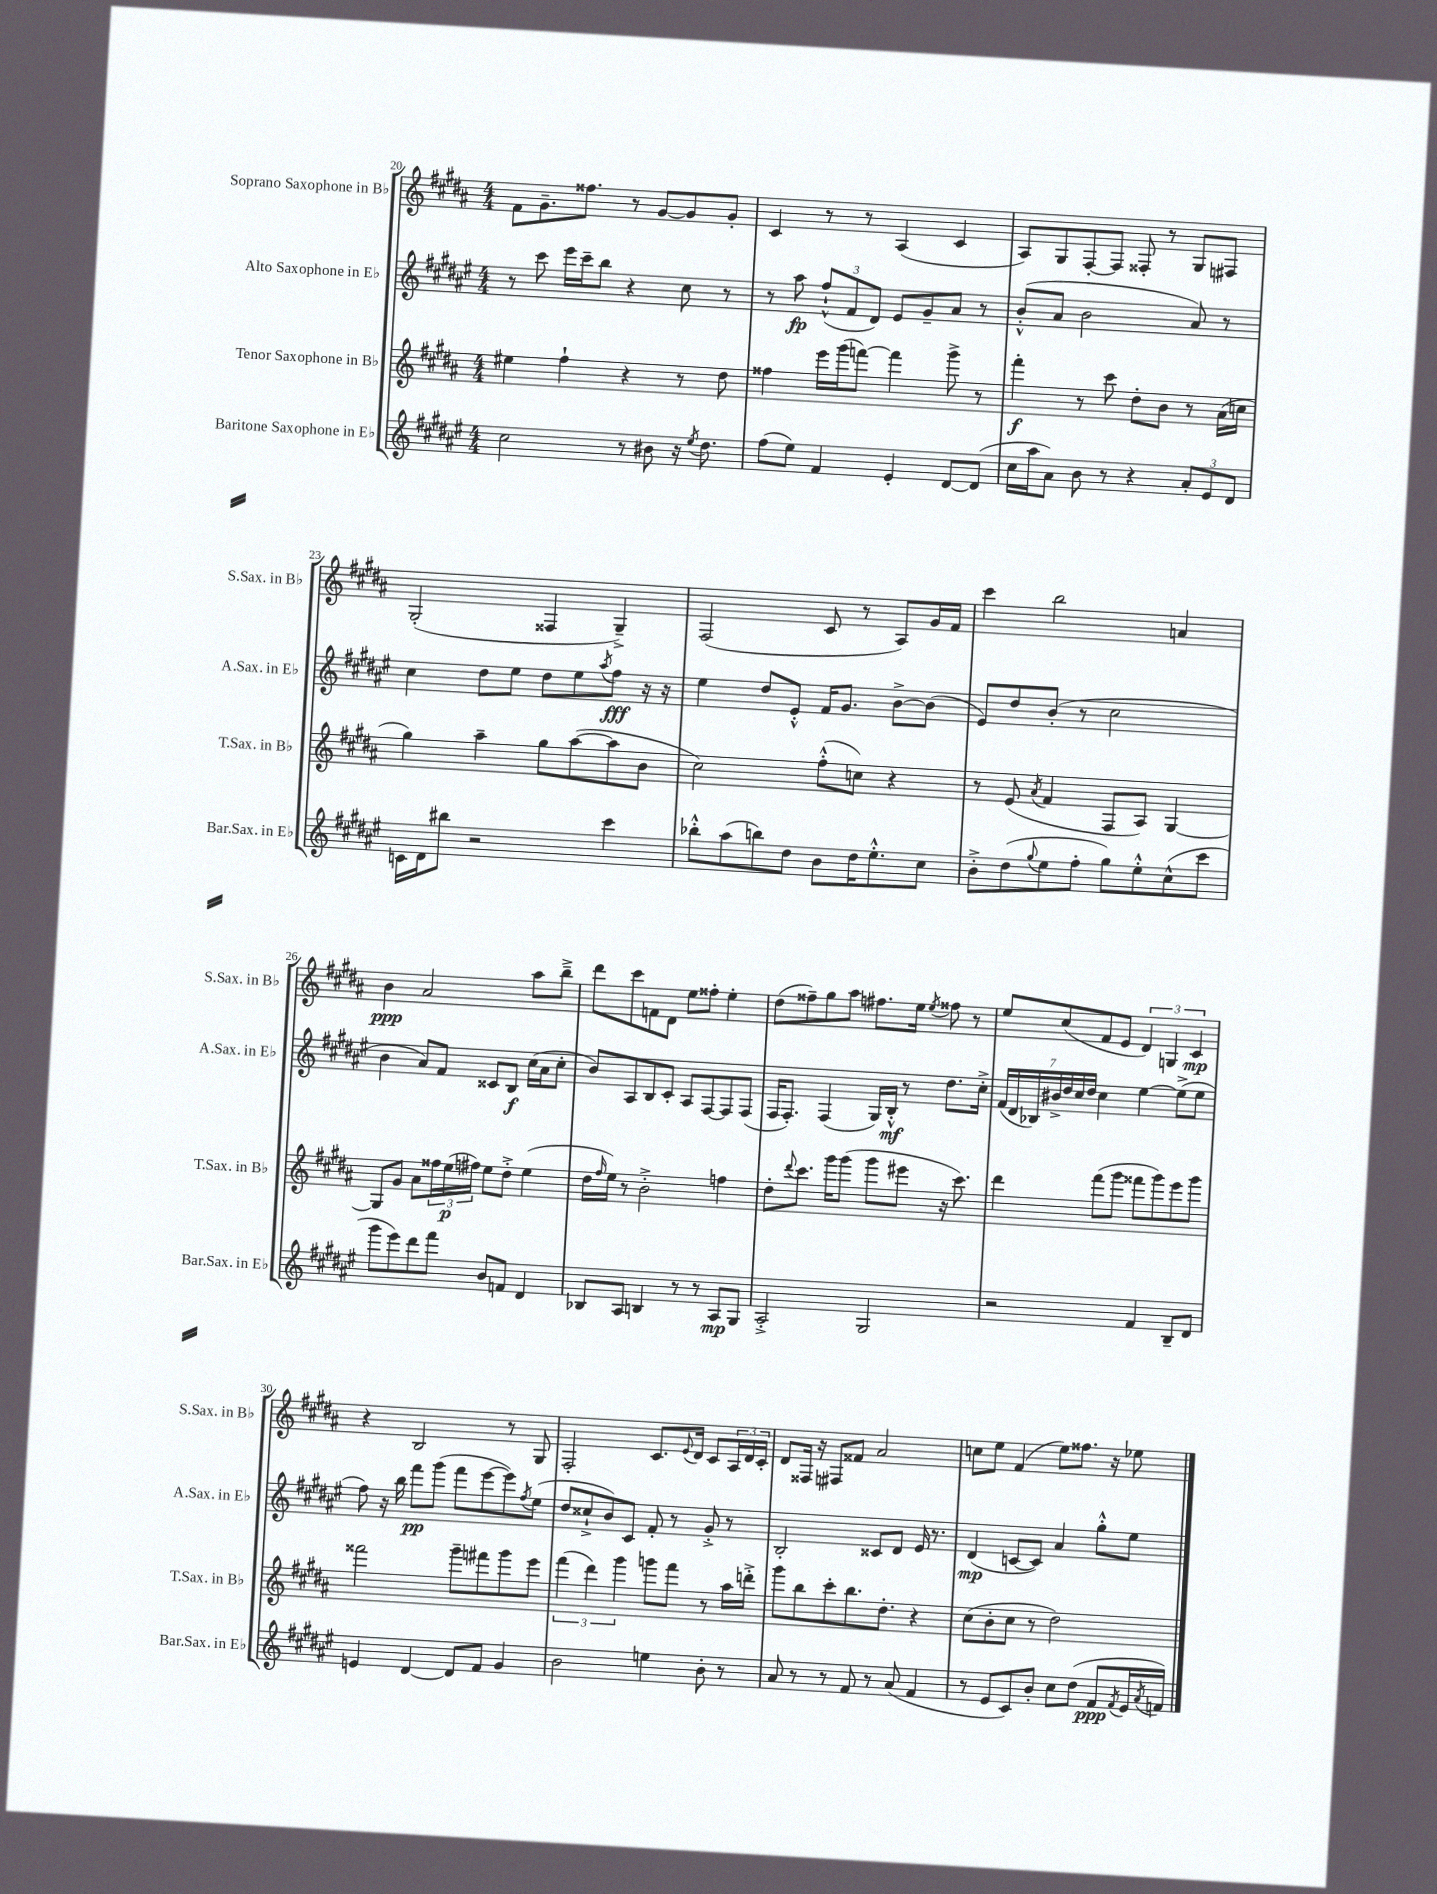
<<
\new StaffGroup <<
\new Staff = "s0" \with { instrumentName = "Soprano Saxophone in Bb" shortInstrumentName = "S.Sax. in Bb" } {
    \clef treble \key b \major \numericTimeSignature \time 4/4
    fis'8 gis'8.-- fisis''8. r8 gis'8~ gis'8 gis'8-. |
    cis'4 r8 r8 ais4( cis'4 |
    ais8) gis8 fis8~-. fis8 fisis8-. r8 gis8 fis8 |
    gis2-.( fisis4 gis4--->) |
    fis2( cis'8 r8 ais8) gis'16 fis'16 |
    cis'''4 b''2 a'4 |
    b'4\ppp ais'2 ais''8 b''8---> |
    dis'''8 cis'''8 f'8 dis'8 e''8 fisis''8-. e''4-. |
    dis''8( fisis''8--) gis''8 ais''8 fis''8. e''16 \acciaccatura { e''8 } fisis''8 r8 |
    e''8 cis''8( fis'8 e'8 \tuplet 3/2 { dis'4) g4 cis'4\mp } |
    r4 b2 r8 gis8 |
    fis2-. cis'8. \appoggiatura { e'8 } dis'16 cis'8 \tuplet 3/2 { ais16 dis'16 cis'16-. } |
    dis'8 fisis16 r16 fis8 fisis'8 ais'2 |
    c''8 e''8 fis'4( e''8) fisis''8. r16 ees''8 \bar "|." |
}
\new Staff = "s1" \with { instrumentName = "Alto Saxophone in Eb" shortInstrumentName = "A.Sax. in Eb" } {
    \clef treble \key fis \major \numericTimeSignature \time 4/4
    r8 cis'''8 eis'''16 cis'''16-- b''8 r4 cis''8 r8 |
    r8 ais''8\fp \tuplet 3/2 { fis''8-!-^( fis'8 dis'8) } eis'8 gis'8-- ais'8 r8 |
    b'8-.-^( ais'8 b'2 ais'8) r8 |
    cis''4 dis''8 eis''8 dis''8 eis''8 \acciaccatura { ais''8 } fis''8\fff r16 r16 |
    eis''4 dis''8 eis'8-.-^ fis'16 gis'8. b'8~-> b'8( |
    eis'8) dis''8 b'8-.( r8 cis''2 |
    b'4 ais'8) fis'8 cisis'8 b8\f cis''16( ais'16 cis''8-. |
    b'8) ais8 b8 cis'8-. ais8 fis8~ fis8 fis8( |
    fis16 fis8.-.) fis4( gis16) b16-.-^\mf r8 dis''8. cis''16-.-> |
    \tuplet 7/4 { fis'16( dis'16 bes16) bis'16-> dis''16 cis''16 dis''16 } cis''4 eis''4~ eis''8->( eis''8 |
    fis''8) r16 b''16 fis'''8\pp gis'''8( fis'''8 eis'''8~ eis'''8) \acciaccatura { fis''8 } eis''8( |
    dis''8 cisis''8-!-> b'8) cis'8 fis'8-. r8 gis'8-.-> r8 |
    b2-. cisis'8 dis'8 eis'16 r8. |
    dis'4\mp( c'8~ c'8) ais'4 gis''8-.-^ eis''8 \bar "|." |
}
\new Staff = "s2" \with { instrumentName = "Tenor Saxophone in Bb" shortInstrumentName = "T.Sax. in Bb" } {
    \clef treble \key b \major \numericTimeSignature \time 4/4
    eis''4 fis''4-! r4 r8 dis''8 |
    fisis''4 e'''16 gis'''16( f'''8~) f'''4 gis'''8-> r8 |
    fis'''4-.\f r8 cis'''8 dis''8-. b'8 r8 ais'16( c''16 |
    gis''4) ais''4-- gis''8 ais''8~( ais''8 b'8 |
    cis''2) fis''8-.-^( c''8) r4 |
    r8 e'8( \acciaccatura { ais'8 } fis'4 fis8 ais8) gis4~ |
    gis8 gis'8 ais'8 \tuplet 3/2 { fisis''16 e''16\p( fis''16) } e''8 dis''8-.-> e''4( |
    dis''16 \grace { fis''16 } e''16) r8 b'2-.-> f''4 |
    dis''8-. \appoggiatura { dis'''8 } cis'''8. gis'''16 gis'''8( gis'''8 eis'''8 r16 cis'''8.) |
    dis'''4 fis'''8( gis'''8 fisis'''8 gis'''8) e'''8 gis'''8 |
    fisis'''2 gis'''8-- fis'''8 gis'''8 e'''8 |
    \tuplet 3/2 { fis'''4( dis'''4) gis'''4 } g'''8 fis'''8 r8 ais''16 d'''16-.-> |
    gis'''8 b''8 cis'''8-. b''8. dis''8.-. r4 |
    cis''8( b'8-. cis''8 r8 dis''2) \bar "|." |
}
\new Staff = "s3" \with { instrumentName = "Baritone Saxophone in Eb" shortInstrumentName = "Bar.Sax. in Eb" } {
    \clef treble \key fis \major \numericTimeSignature \time 4/4
    cis''2 r8 bis'8 r16 \acciaccatura { eis''8 } dis''8. |
    fis''8( eis''8) fis'4 eis'4-. dis'8~ dis'8( |
    cis''16 ais''16 ais'8) b'8 r8 r4 \tuplet 3/2 { ais'8-. eis'8 dis'8 } |
    c'16 dis'16 bis''8 r2 cis'''4 |
    bes''8-.-^ ais''8( b''8) dis''8 b'8 dis''16 eis''8.-.-^ cis''8 |
    b'8-.-> dis''8( \appoggiatura { gis''8 } eis''8 fis''8-. gis''8) eis''8-.-^ cis''8-^( cis'''8 |
    gis'''8 eis'''8) dis'''8 fis'''8 b'8 f'8 dis'4 |
    bes8 ais8 b4 r8 r8 ais8\mp gis8 |
    ais2-.-> gis2 |
    r2 fis'4 b8-- dis'8 |
    e'4 dis'4~ dis'8 fis'8 gis'4 |
    b'2 e''4 b'8-. r8 |
    ais'8 r8 r8 fis'8 r8 ais'8( fis'4 |
    r8 eis'8 cis'8) b'8-. cis''8 dis''8( fis'8\ppp \acciaccatura { fis'8 } eis'16 \acciaccatura { ais'8 } f'16) \bar "|." |
}
>>
>>
\layout { \context { \Score currentBarNumber = #20 } }
